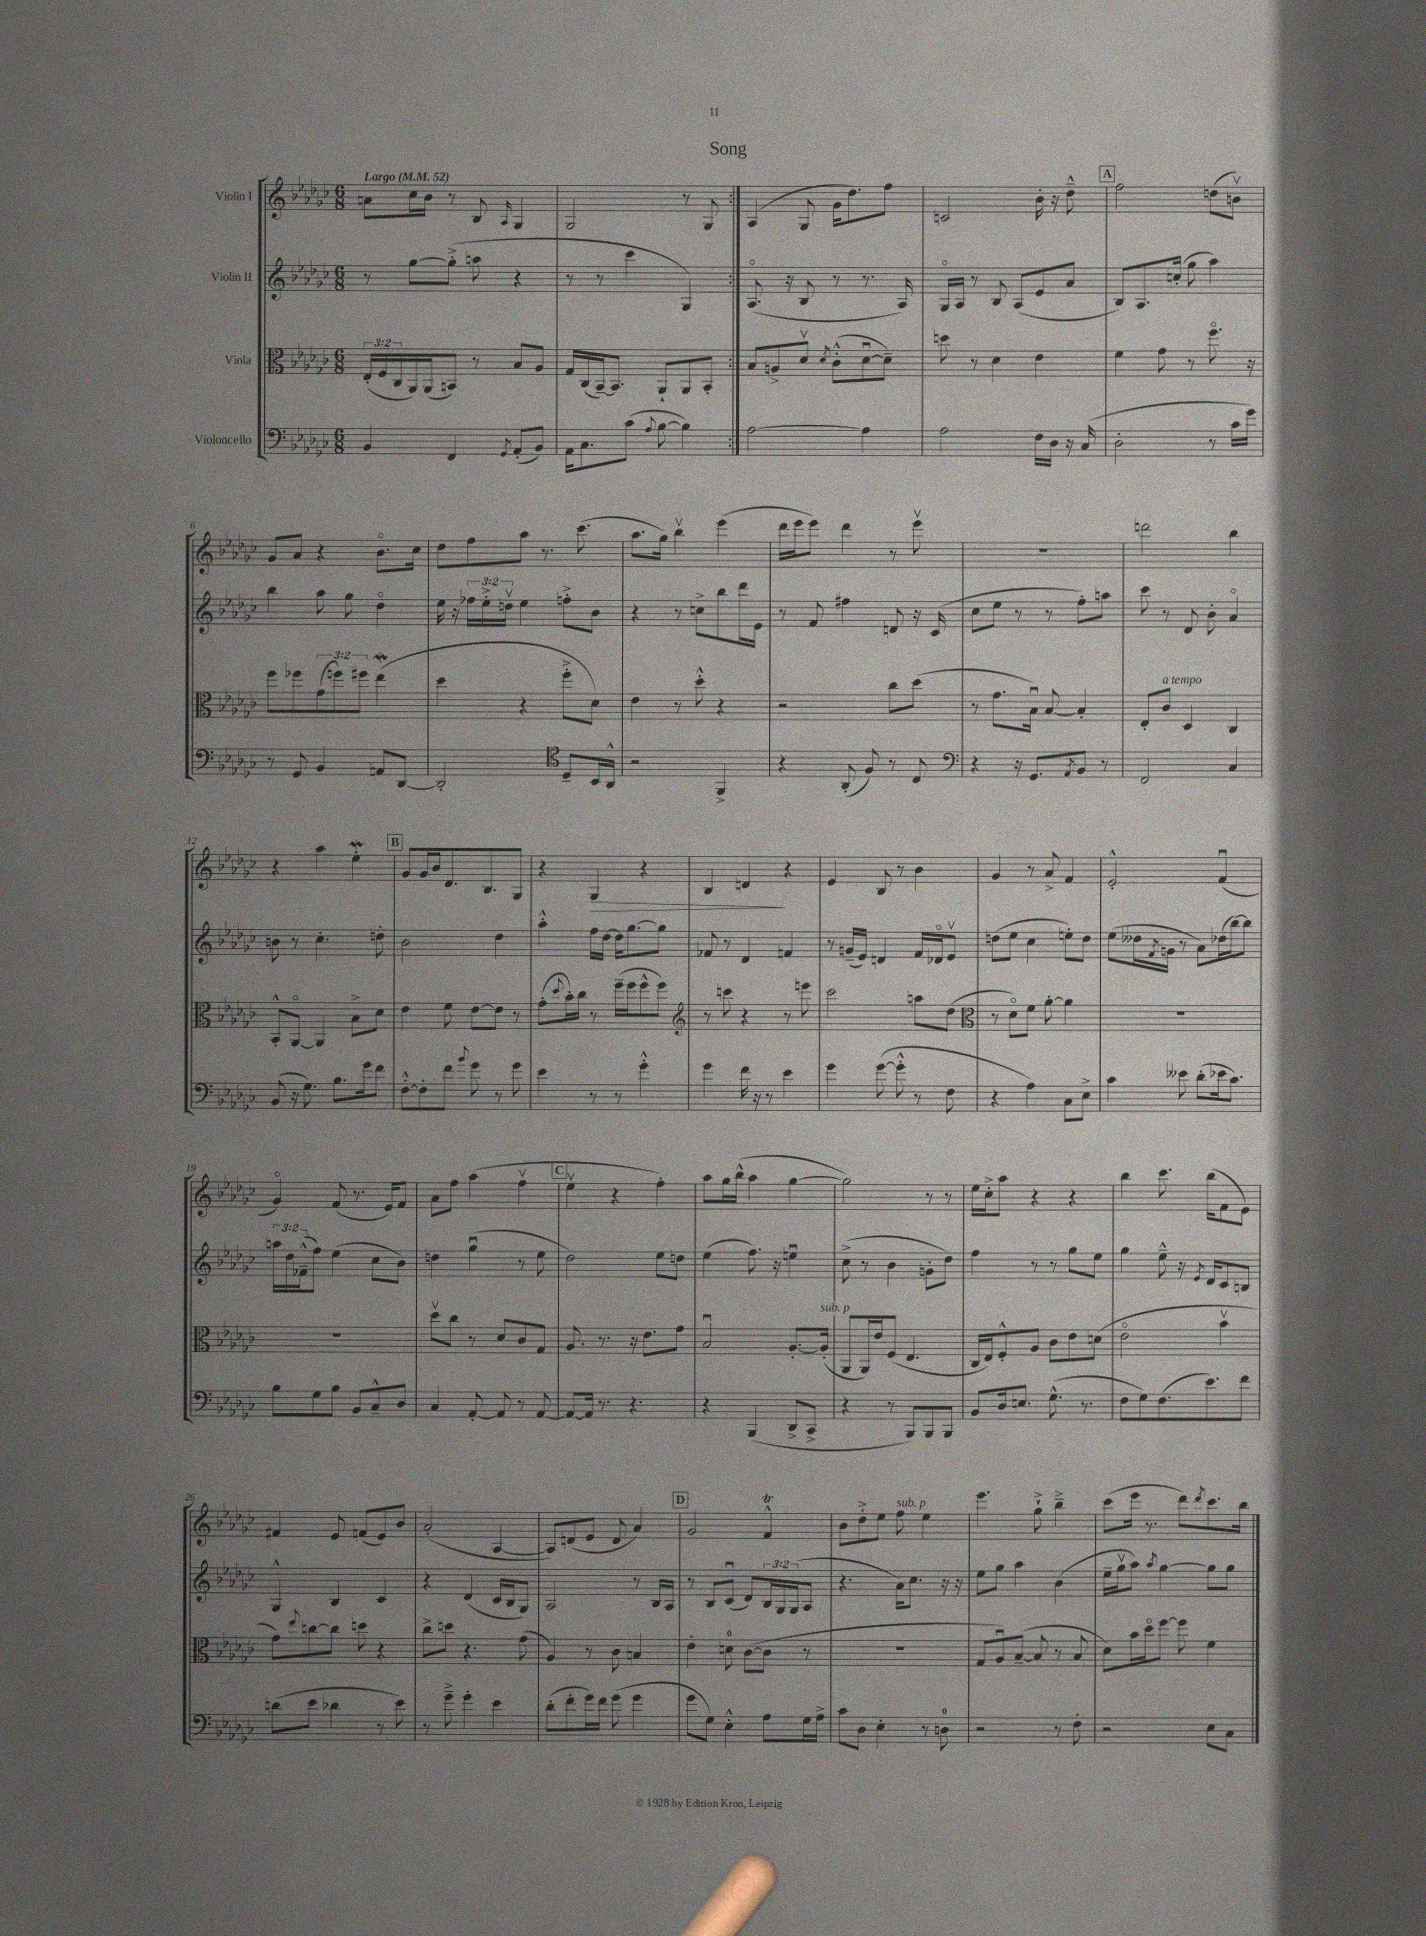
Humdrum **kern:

**kern	**kern	**kern	**kern
*staff4	*staff3	*staff2	*staff1
*clefF4	*clefC3	*clefG2	*clefG2
*k[b-e-a-d-g-c-]	*k[b-e-a-d-g-c-]	*k[b-e-a-d-g-c-]	*k[b-e-a-d-g-c-]
*M6/8	*M6/8	*M6/8	*M6/8
*MM52	*MM52	*MM52	*MM52
4BB-	(24E-'	8r	8a
.	24F	.	.
.	24C-	.	.
.	16AA-)	[8gg-	16cc-
.	(16AA-	.	16b-
4FF	8BB)	(8gg-'^]	8r
.	8r	8aa	8B-
8qGG-	.	.	16qqA-
(8AA-'	8B-	4r	4G-
8BB-)	8A-	.	.
=	=	=	=
16AA-	16G-	8r	2G-
8.C-	(16C-	.	.
.	[16BB-~)	8r	.
.	8.BB-]	.	.
(8c-	.	4ccc-	.
8qqA-	.	.	.
[8B-	8AA-`	.	.
4B-])	8AA-	4G-)	8r
.	8BB-'	.	8G-
=:|!	=:|!	=:|!	=:|!
[2A-	8B-	(8.A-o	(4A-
.	8A^	.	.
.	.	16r	.
.	8d-v	8B-	8G-
.	8qd-	.	.
.	(8c-'^^	8r	16g-
.	.	.	8.dd-)
4A-]	[8d-u	8.r	.
.	8d-~])	.	8ff
.	.	16A-)	.
=	=	=	=
2A-	8dd	16G-o	2c
.	.	16A-	.
.	8r	8r	.
.	4d-	8B-	.
.	.	(8A-	.
16F	4e-	8e-	16b-'
16D-	.	.	16r
16r	.	8a-	8dd-~^^
(16C-	.	.	.
=	=	=	=
2D-'	4f	8B-)	2ff
.	.	8.A-	.
.	8g-	.	.
.	.	(16cc'	.
.	8r	8gg-	.
8r	8.ffo	4aa-)	(8dd
16c-	.	.	8bv)
16g-)	16r	.	.
=	=	=	=
8r	8ff	4bb-	8g-
8GG-	8ff-	.	8a-
4BB-	(12g-	8aa-	4r
.	12ff)	.	.
.	.	8gg-	.
.	12ff#	.	.
8AA	(4ee-	4dd-o	8.b-o
[8DD-	.	.	.
.	.	.	16cc-
=	=	=	=
2DD-']	4dd-	16ee-	8dd-
.	.	16r	.
.	.	24ff-	8ff
.	.	24ee-'^	.
.	.	24ddv	.
.	4r	4ee-	8aa-
.	.	.	8.r
*clefC4	*	*	*
8D-~	8ff'^	8ff'^	.
.	.	.	(8.ccc-
16BB-	8d-)	8b-	.
16AA-^^	.	.	.
=	=	=	=
2r	4e-	4r	8.aa-
.	.	.	16gg-)
.	8r	8r	4bb-v
.	8dd-'^^	8cc^	.
4FF^	4r	8bb-	(4eee-
.	.	16ddd-	.
.	.	16e-	.
=	=	=	=
4r	2r	8r	16ddd-
.	.	.	16eee-
.	.	8f	8eee-)
(8AA-'	.	4ff#	4ddd-
8F)	.	.	.
8r	8cc-	8d	8r
8C-	(8dd-	16r	8eee-v
.	.	(16c-	.
=	=	=	=
*clefF4	*	*	*
4r	8r	8cc-	2.r
.	8.g-	8ee-	.
16r	.	8r	.
8.GG-	16B-u)	.	.
.	[8B-	8r	.
8qAA-	.	.	.
8BB-	4B-']	8ff')	.
8r	.	8aa	.
=	=	=	=
2FF	8E-'	8ccc-	2ddd
.	8c-	8r	.
.	4D-	8d-	.
.	.	8b-'	.
4C-	4C-	4a-o	4bb-
=	=	=	=
(8BB-	8BB-'^^	8b	4r
16r	[8AA-o	8r	.
8.G-)	.	.	.
.	4AA-]	4.cc-'	4aa-
8.B-	.	.	.
.	8B-^	.	4ee-'
16g-	.	.	.
8f	8d-	8dd'	.
=	=	=	=
[8F'^^	4e-	2b-	8g-
8F']	.	.	16g-
.	.	.	16b-
8f	8f	.	8.d-
8qqb-	.	.	.
8g-	[8e-	.	.
.	.	.	8.B-
8r	8e-]	4dd-	.
8g-	8r	.	8G-
=	=	=	=
4e-	(8g-'	4aa-'^^	4r
.	8qqdd-	.	.
.	16b-')	.	.
.	16cc-	.	.
8r	8r	16ff	4G-
.	.	[16dd-	.
8r	(16ff~	16dd-]	.
.	16ff	[8.gg-	.
4g-'^^	8ff^^	.	4r
.	8ff)	8gg-]	.
=	=	=	=
*	*clefG2	*	*
4g-	8r	8f-	4B-
.	8ccc	8r	.
16f	4r	4d-	4d
16r	.	.	.
8r	.	.	.
4e-	8r	4f	4r
.	8eee	.	.
=	=	=	=
4g-	2ccc-	8r	4e-
.	.	(16g~	.
.	.	16e-)	.
([8g-	.	4d	8B-
8g-'^^]	.	.	8r
8r	8aa	16f	4b-
.	.	16d-o	.
8F	(8dd-	8e-v	.
=	=	=	=
*	*clefC3	*	*
4r	8r	(8dd	4g-
.	8d-o)	8ee-	.
4A-)	8f	4cc-	8r
.	[8a-'	.	8a-^
8C-	4a-]	8ee')	4f
8E-^	.	8dd	.
=	=	=	=
4c-	2.r	(8ee-	2e-'^^
.	.	16dd--	.
.	.	8qf	.
.	.	16g	.
8e--	.	8r	.
(8d-'	.	8a-)	.
16e-	.	(16dd-	(4fu
8.c-)	.	[16bb-)	.
.	.	8bb-]	.
=	=	=	=
8B-	2.r	24aa	4g-o)
.	.	24dd-	.
.	.	(24f-~^^	.
8G-	.	8ff)	.
8B-	.	(4ee-	(8f
8BB-	.	.	8.r
8C-~^^	.	8cc-	.
.	.	.	16e-)
8D-	.	8b-)	8f
=	=	=	=
4C-	8dd-v	4dd	8a-
.	8cc-	.	8ff
[8AA-'	8r	(4gg-u	(4aa-
8AA-]	8d-	.	.
8r	8c-	8r	4ffv
[8AA-	8G-	8ee-	.
=	=	=	=
8AA-_	8.A-	2dd-)	4ee-v
16AA-]	.	.	.
8.r	8.r	.	.
.	.	.	4r
4.r	16r	.	.
.	8.e-	.	.
.	.	8ee-	4ff')
.	8g-	8dd	.
=	=	=	=
4r	2B-u	(4ee-	8aa-
.	.	.	16gg-
.	.	.	(16bb-^^
(4BBB-	.	8.ff)	4aa-
.	.	16r	.
8DD-^	[8.A-'	4eeu	[4gg-
8CC-^	.	.	.
.	(16A-']	.	.
=	=	=	=
4r	8AA-	(8cc-^	2gg-])
.	16AA-)	8r	.
.	16e-	.	.
8r	(8F	4b-	.
8BBB-)	4.E-	.	.
8BBB-	.	8g'	8r
8BBB-	.	8dd-)	8r
=	=	=	=
8BB-	16C-	4ff	16ee-
.	16E-)	.	16cc-'^
16D-	8F'^^	.	8aa-
8.E	.	.	.
.	8A-	8r	4r
(8.G-^^	8c-	8r	.
.	8e-	8gg-	4r
8.r	.	.	.
.	(8d	8ee-	.
=	=	=	=
8F	2e-o	4gg-	4bb-
8G-)	.	.	.
(8.F	.	8ee-~^^	8.ccc-
.	.	16r	.
.	.	8qe-	.
8.e-)	.	16d-	(16bb-
.	4b-v	8c-	8f
8f	.	8B	8e-)
=	=	=	=
(8d	8g-)	4G-^^	4f#
.	8qqee-	.	.
8e-	[8cc	.	.
4d-	8cc]	4B-	8e-
.	8dd	.	(8f
8r	4r	4c-	8e-)
8e-)	.	.	8b-
=	=	=	=
8r	8cc-^	4r	(2a-'
8g-~^	8dd	.	.
4g-'	4.r	(4d-	.
4e-	.	16c-	[4A-
.	.	16B-	.
.	(8g-	8G-)	.
=	=	=	=
(8d-'	4A-)	2A-	8A-])
8f'	.	.	(8d
16g-)	8r	.	8e-
16f	.	.	.
(8g-	8c-	.	8d
4g-	4B	8r	4a-)
.	.	16B-	.
.	.	16A-	.
=	=	=	=
8g-	4e-'	8r	2g-
8G-)	.	8B-	.
4E-'^^	8d	(8c-u	.
.	([8c-	8d-)	.
8A-	8c-]	24B-	4f^^
.	.	24G-	.
.	.	(24G-	.
16G-	8r	8A-	.
16A-^	.	.	.
=	=	=	=
8c-	2.r	4.r	8b-
8D-	.	.	8dd-'^
4E-'	.	.	8ee-
.	.	16a-)	8ff
.	.	8.cc-	.
8r	.	.	4ee-
8D	.	16r	.
.	.	16r	.
=	=	=	=
2r	8G-	8ee-	4.eee-
.	8A-u)	8gg-	.
.	([8B-~	4aa-	.
.	8B-]	.	8gg-`^
8r	8r	(4b-	4bb-~^
8F'	8B-	.	.
=	=	=	=
2r	8d-)	16ee-~	(8ccc-
.	.	16gg-v	.
.	16b-	8aa-)	16eee-
.	16dd-o	.	8.r
.	.	8qaa-	.
.	[8ff	[4gg-	.
.	8ff]	.	8ddd-)
.	.	.	8qddd-
8E-	4f	8gg-]	8.ccc-
8C-	.	8gg-	.
.	.	.	16bb-
==	==	==	==
*-	*-	*-	*-
